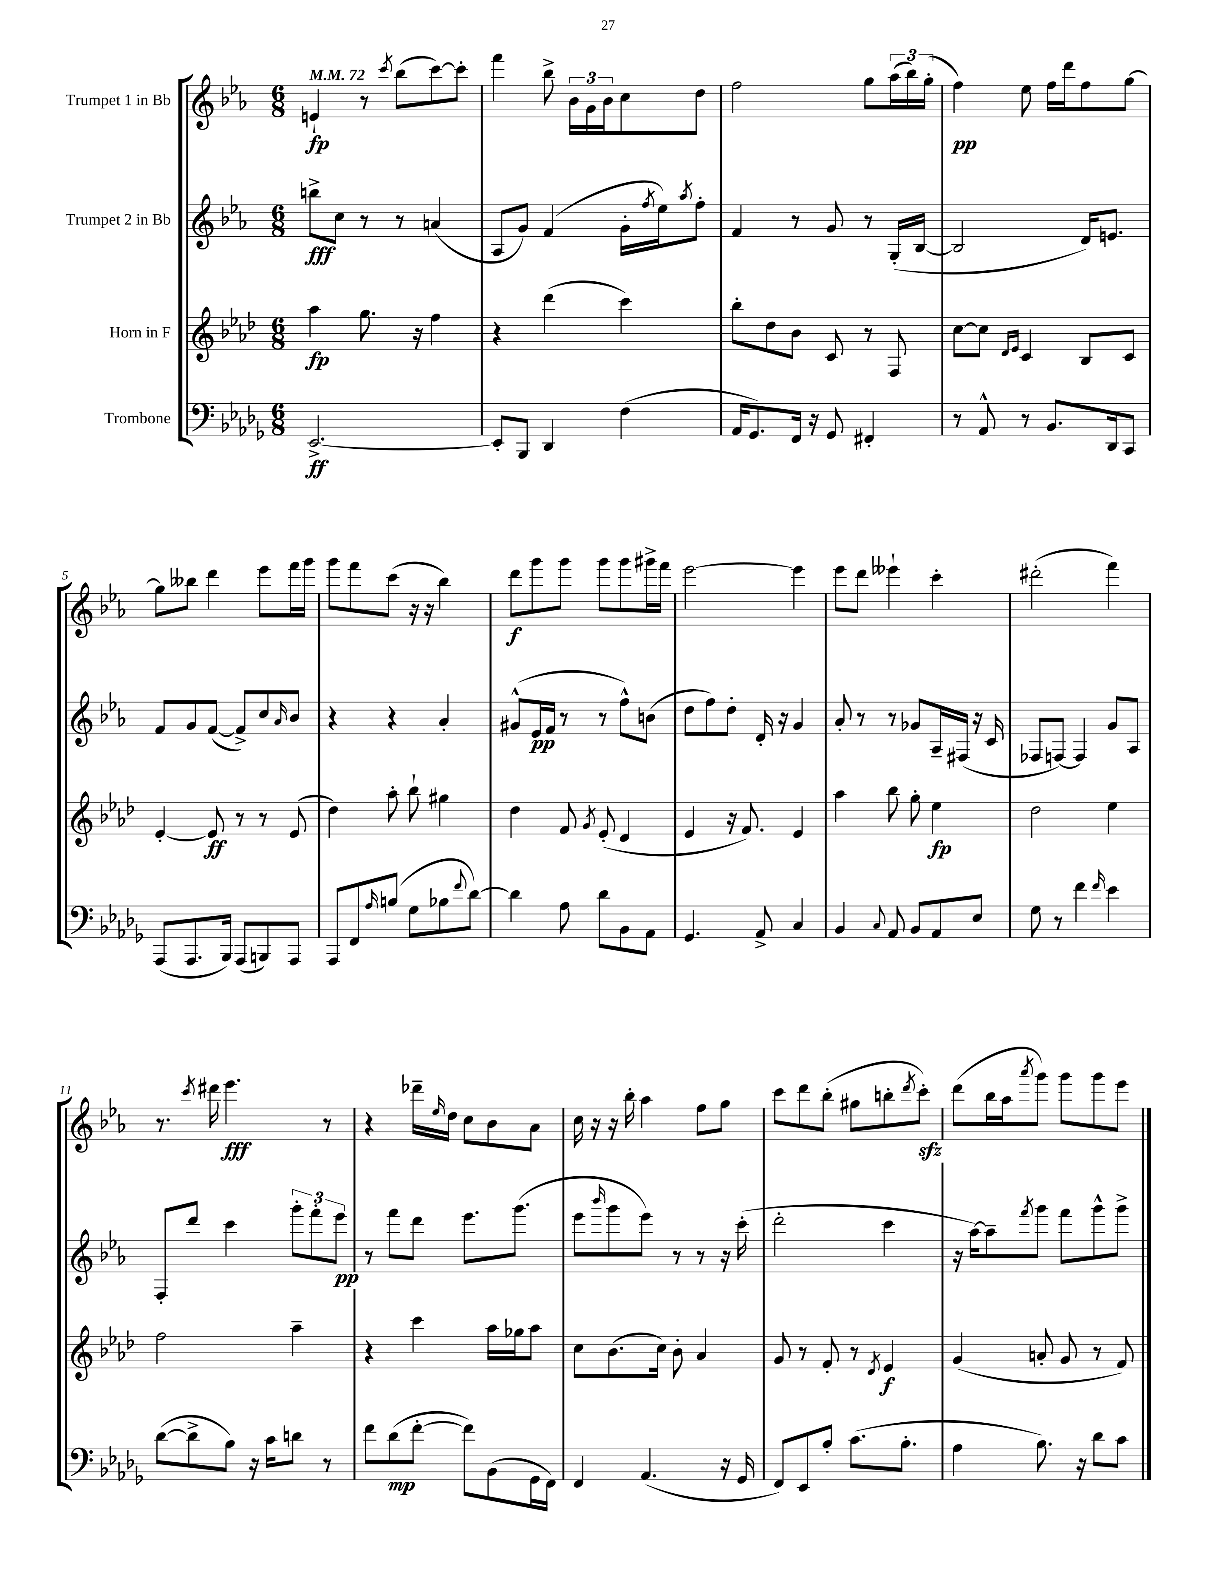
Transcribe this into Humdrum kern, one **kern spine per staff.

**kern	**kern	**kern	**kern
*staff4	*staff3	*staff2	*staff1
*clefF4	*clefG2	*clefG2	*clefG2
*k[b-e-a-d-g-]	*k[b-e-a-d-]	*k[b-e-a-]	*k[b-e-a-]
*M6/8	*M6/8	*M6/8	*M6/8
*MM72	*MM72	*MM72	*MM72
[2.EE-^/	4aa-\	8bb^\L	4e`/
.	.	8cc\J	.
.	8.gg\	8r	8r
.	.	.	8qccc/
.	.	8r	(8bb-\L
.	16r	.	.
.	4ff\	(4a/	[8ccc\)
.	.	.	8ccc'\]J
=	=	=	=
8EE-'/]L	4r	8A-/L	4fff\
8BBB-/J	.	8g/J)	.
4DD-/	(4ddd-\	(4f/	8bb-^\
.	.	.	24b-\LL
.	.	.	24g\
.	.	.	24b-\J
(4F\	4ccc\)	16g'\LL	8cc\
.	.	8qff/	.
.	.	16ee-\J)	.
.	.	8qaa-/	.
.	.	8ff'\J	8dd\J
=	=	=	=
16AA-/LK	8bb-'\L	4f/	2ff\
8.GG-/)	.	.	.
.	8dd-\	.	.
16FF/Jk	8b-\J	8r	.
16r	.	.	.
8GG-/	8c/	8g/	.
4FF#'/	8r	8r	8gg\L
.	8F/	(16G'/LL	(24aa-\L
.	.	.	24bb-\)
.	.	[16B-/JJ	.
.	.	.	(24gg'\JJ
=	=	=	=
8r	[8cc\L	2B-/]	4ff\)
8AA-^^/	8cc\]J	.	.
.	16qqd-/LL	.	.
.	16qqe-/JJ	.	.
8r	4c/	.	8ee-\
8.BB-/L	.	.	16ff\LL
.	.	.	16ddd\J
.	8B-/L	16d/LK)	8ff\
16DD-/k	.	8.e/J	.
8CC/J	8c/J	.	[8gg\J
=	=	=	=
(8AAA-/L	[4e-'/	8f/L	8gg\]L
8.AAA-/	.	8g/	8bb--\J
.	8e-/]	([8f/J	4ddd\
16BBB-/Jk)	.	.	.
(8AAA-/L	8r	8f^/]L)	.
8BBB/)	8r	8cc/	8eee-\L
.	.	16qqa-/	.
8AAA-/J	(8e-/	8b-/J	16fff\L
.	.	.	16ggg\JJ
=	=	=	=
8AAA-/L	4dd-\)	4r	8ggg\L
8FF/	.	.	8fff\
16qqA-/	.	.	.
(8B/J	8aa-'\	4r	(8ccc\J
8G-\L	8bb-`\	.	16r
.	.	.	16r
8B-\	4gg#\	4a-'/	4bb-\)
8qqf/	.	.	.
[8d-\J)	.	.	.
=	=	=	=
4d-\]	4dd-\	(8g#^^/L	8ddd\L
.	.	16e-/L	8ggg\
.	.	16f/JJ	.
8A-\	8f/	8r	8ggg\J
.	8qg/	.	.
8d-\L	(8e-'/	8r	8ggg\L
8BB-\	4d-/	8ff^^\L)	8ggg\
8AA-\J	.	(8b\J	16ggg#^\L
.	.	.	16fff\JJ
=	=	=	=
4.GG-/	4e-/	8dd\L	[2eee-\
.	.	8ff\)	.
.	16r	8dd'\J	.
.	8.f/)	.	.
8AA-^/	.	16d'/	.
.	.	16r	.
4C/	4e-/	4g/	4eee-\]
=	=	=	=
4BB-/	4aa-\	8a-'/	8eee-\L
.	.	8r	8ddd\J
8qqC/	.	.	.
8AA-/	8bb-\	8r	4eee--`\
8BB-/L	8gg'\	8g-/L	.
8AA-/	4ee-\	16A-~/L	4ccc'\
.	.	(16F#/JJ	.
8E-/J	.	16r	.
.	.	16c/	.
=	=	=	=
8G-\	2dd-\	8F-/L	(2ddd#'\
8r	.	[8F/J)	.
4f\	.	4F/]	.
16qqf/	.	.	.
4e-\	4ee-\	8g/L	4fff\)
.	.	8A-/J	.
=	=	=	=
([8d-\L	2ff\	8F'/L	8.r
8d-^\]	.	8ddd/J	.
.	.	.	8qccc/
.	.	.	16ddd#\
8B-\J)	.	4ccc\	4.eee-\
16r	.	.	.
16c\LK	.	.	.
8d\J	4aa-~\	12ggg'\L	.
.	.	12fff'\	.
8r	.	.	8r
.	.	12eee-\J	.
=	=	=	=
8f\L	4r	8r	4r
(8d-\	.	8fff\L	.
[8f'\J	4ccc\	8ddd\J	16ddd-~\LL
.	.	.	16qqee-/
.	.	.	16dd\JJ
8f\]L)	.	8.eee-\L	8cc\L
(8BB-\	16aa-\LL	.	8b-\
.	16gg-\J	(8.ggg\J	.
16GG-\L	8aa-\J	.	8a-\J
16FF\JJ)	.	.	.
=	=	=	=
4FF/	8cc\L	8eee-\L	16cc\
.	.	.	16r
.	.	16qqbbb-/	.
.	(8.b-\	8ggg\	16r
.	.	.	16bb-'\
(4.AA-/	.	8eee-\J)	4aa-\
.	16cc\Jk)	.	.
.	8b-'\	8r	.
.	4a-/	8r	8ff\L
16r	.	16r	8gg\J
16GG-/	.	(16ccc'\	.
=	=	=	=
8FF/L)	8g/	2ddd'\	8ccc\L
8EE-/	8r	.	8ddd\
8B-'/J	8f'/	.	(8bb-'\J
(8.c\L	8r	.	8gg#\L
.	8qd-/	.	.
.	4e-/	4ccc\	8bb'\
8.B-'\J	.	.	.
.	.	.	8qddd/
.	.	.	8ccc'\J)
=	=	=	=
4A-\	(4g/	16r	(8ddd\L
.	.	[16aa-\LK)	.
.	.	8aa-~\]	16bb-\L
.	.	.	16aa-\J
.	.	8qfff/	8qaaa-/
8.B-\)	8a'/	8ggg\J	8ggg\J)
.	8g/	8fff\L	8ggg\L
16r	.	.	.
8d-\L	8r	8ggg^^\	8ggg\
8c\J	8f/)	8ggg^\J	8eee-\J
==	==	==	==
*-	*-	*-	*-
